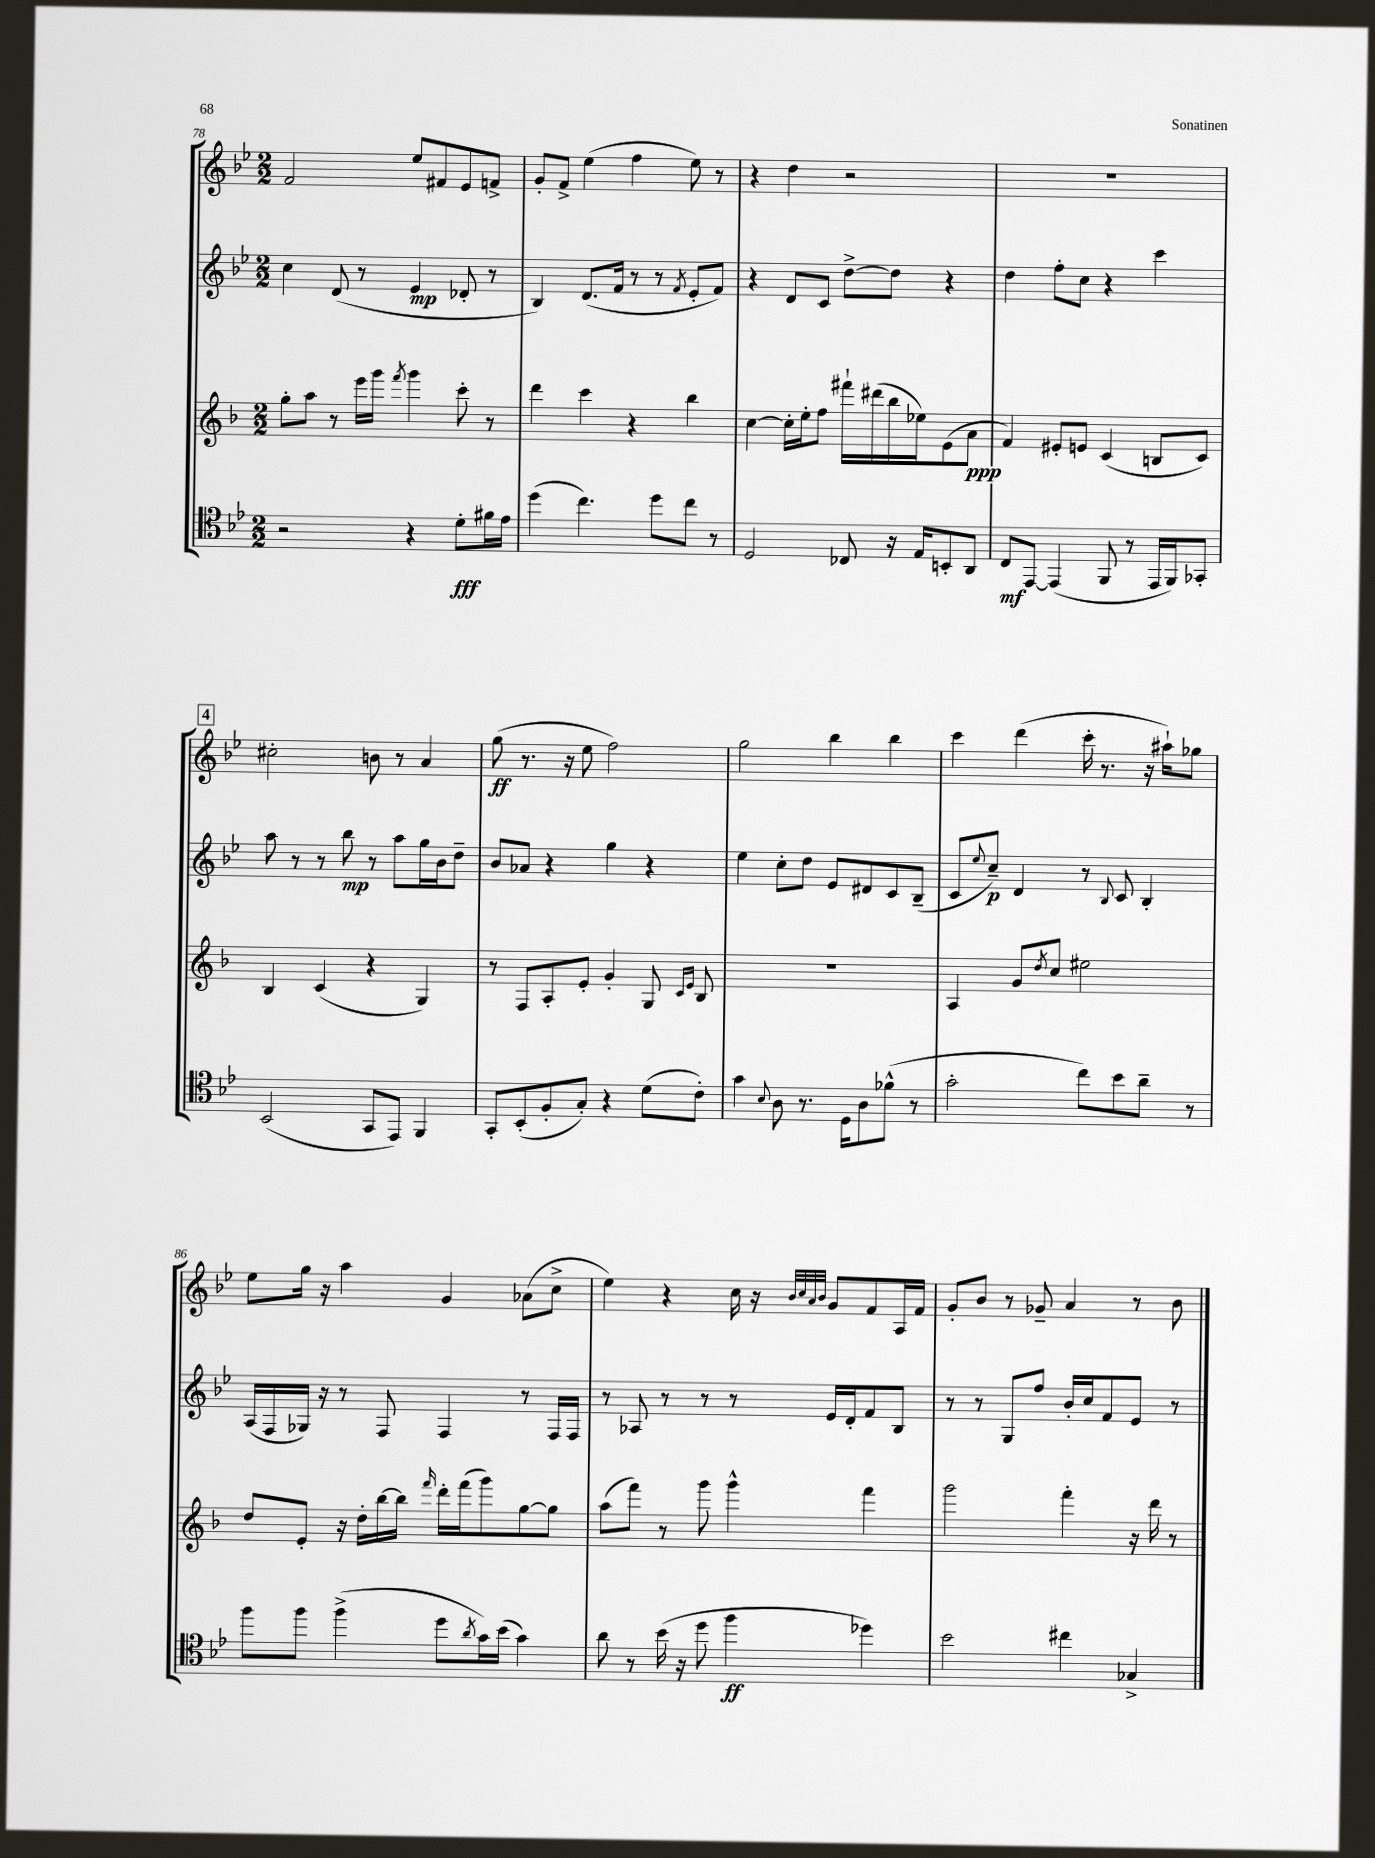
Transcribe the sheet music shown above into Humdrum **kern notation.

**kern	**kern	**kern	**kern
*staff4	*staff3	*staff2	*staff1
*clefC4	*clefG2	*clefG2	*clefG2
*k[b-e-]	*k[b-]	*k[b-e-]	*k[b-e-]
*M2/2	*M2/2	*M2/2	*M2/2
2r	8gg'	4cc	2f
.	8aa	.	.
.	8r	(8d	.
.	16eee	8r	.
.	16ggg	.	.
.	8qfff	.	.
4r	4ggg	4e-	8ee-
.	.	.	8f#
8d'	8ccc'	8d-'	8e-
16f#	8r	8r	8f^
16e-	.	.	.
=	=	=	=
(4dd	4ddd	4B-)	8g'
.	.	.	8f^
4.cc)	4ccc	(8.d	(4ee-
.	.	16f	.
.	4r	8r	4ff
8dd	.	8r	.
.	.	8qf	.
8cc	4bb-	8e-'	8ee-)
8r	.	8f)	8r
=	=	=	=
2D	[4cc	4r	4r
.	16cc']	8d	4dd
.	16ee'	.	.
.	8ff	8c	.
8C-	16fff#`	[8dd^	2r
.	(16ddd#	.	.
16r	16bb-	8dd]	.
16E-	16ee-)	.	.
8BB'	(8e	4r	.
8AA	8a	.	.
=	=	=	=
8C	4f)	4dd	1r
[8EE-	.	.	.
(4EE-]	8e#'	8ff'	.
.	8e	8cc	.
8FF	(4c	4r	.
8r	.	.	.
16EE-	8B	4ccc	.
16FF)	.	.	.
8GG-'	8c)	.	.
=	=	=	=
(2BB-	4B-	8aa	2cc#'
.	.	8r	.
.	(4c	8r	.
.	.	8bb-	.
8GG	4r	8r	8b
8EE-)	.	8aa	8r
4FF	4G)	16gg	4a
.	.	16b-	.
.	.	8dd~	.
=	=	=	=
8GG'	8r	8b-	(8gg
(8BB-'	8F	8a-	8.r
8F'	8A'	4r	.
.	.	.	16r
8G')	8e'	.	8ee-
4r	4g'	4gg	2ff)
(8d	8G	4r	.
.	16qqc	.	.
.	16qqe	.	.
8c')	8B-	.	.
=	=	=	=
4g	1r	4ee-	2gg
8qqB-	.	.	.
8A	.	8cc'	.
8.r	.	8dd	.
.	.	8e-	4bb-
16D	.	.	.
8A	.	8d#	.
(8f-^^	.	8c	4bb-
8r	.	(8B-~	.
=	=	=	=
2g'	4A	8c	4ccc
.	.	8qqee-	.
.	.	8cc~)	.
.	8g	4d	(4ddd
.	8qdd	.	.
.	8cc	.	.
8cc)	2ee#	8r	16ccc'
.	.	.	8.r
.	.	8qqB-	.
8b-	.	8c	.
8a~	.	4B-'	16r
.	.	.	16aa#`)
8r	.	.	8gg-
=	=	=	=
8ff	8dd	(16A	8ee-
.	.	16F	.
8ff	8e'	16G-)	16gg
.	.	16r	16r
(4ff^	16r	8r	4aa
.	16dd'	.	.
.	[16bb-	8F	.
.	16bb-]	.	.
.	16qqfff	.	.
8dd	16ddd'	4F	4g
.	(16fff	.	.
8qa	.	.	.
16g)	8ggg)	.	.
(16b-	.	.	.
4g)	[8gg	8r	(8a-
.	8gg]	16F	8cc^
.	.	16F	.
=	=	=	=
8a	(8aa	8r	4ee-)
8r	8fff)	8A-	.
(16b-	8r	8r	4r
16r	.	.	.
8dd	8ggg	8r	.
4ff	4ggg^^	8r	16cc
.	.	.	16r
.	.	.	32qqb-
.	.	.	32qqcc
.	.	.	32qqa
.	.	.	32qqb-
.	.	16e-	8g
.	.	16d'	.
4dd-)	4fff	8f	8f
.	.	8B-	16A
.	.	.	16f
=	=	=	=
2b-	2ggg	8r	8g'
.	.	8r	8b-
.	.	8G	8r
.	.	8ff	8g-~
4cc#	4fff'	16b-'	4a
.	.	16cc	.
.	.	8f	.
4G-^	16r	8e-	8r
.	16ddd	.	.
.	8r	8r	8b-
==	==	==	==
*-	*-	*-	*-
